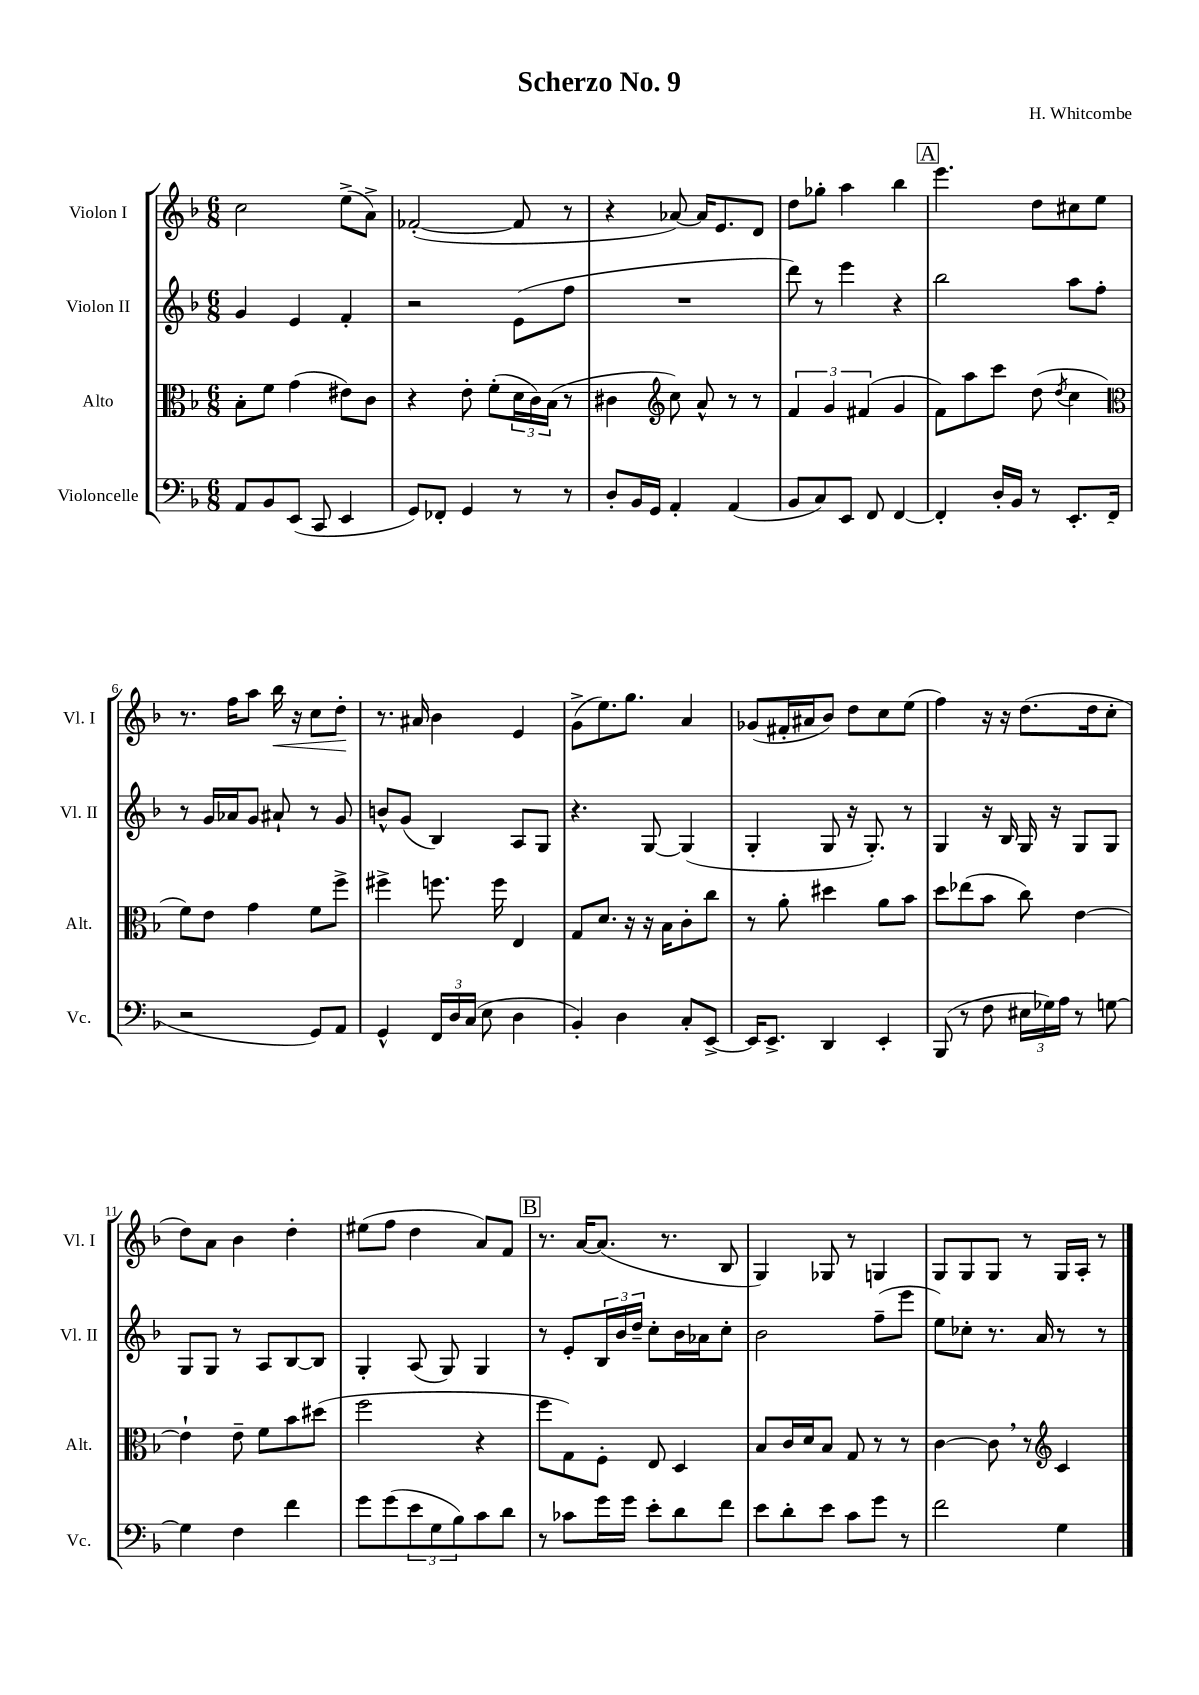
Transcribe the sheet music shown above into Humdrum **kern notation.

**kern	**kern	**kern	**kern	**dynam
*part4	*part3	*part2	*part1	*part1
*staff4	*staff3	*staff2	*staff1	*staff1
*I"Violoncelle	*I"Alto	*I"Violon II	*I"Violon I	*
*I'Vc.	*I'Alt.	*I'Vl. II	*I'Vl. I	*
*clefF4	*clefC3	*clefG2	*clefG2	*
*k[b-]	*k[b-]	*k[b-]	*k[b-]	*
*M6/8	*M6/8	*M6/8	*M6/8	*
=1	=1	=1	=1	=1
8AA/L	8B-'\L	4g/	2cc\	.
8BB-/	8f\J	.	.	.
(8EE/J	(4g\	4e/	.	.
8CC/	.	.	.	.
4EE/	8e#X\L)	4f'/	(8ee^\L	.
.	8c\J	.	8a^\J)	.
=2	=2	=2	=2	=2
8GG/L)	4r	2r	([2f-X'/	.
8FF-X'/J	.	.	.	.
4GG/	8e'\	.	.	.
.	(8f'\L	.	.	.
8r	24d\L	(8e\L	8f-/]	.
.	24c\)	.	.	.
.	(24B-\JJ	.	.	.
8r	8r	8ff\J	8r	.
=3	=3	=3	=3	=3
8D'/L	4c#X\	2.r	4r	.
16BB-/L	.	.	.	.
16GG/JJ	.	.	.	.
*	*clefG2	*	*	*
4AA'/	8cc\)	.	[8a-X/)	.
.	8a^^/	.	16a-/KL]	.
.	.	.	8.e/	.
(4AA/	8r	.	.	.
.	8r	.	8d/J	.
=4	=4	=4	=4	=4
8BB-/L	6f/	8ddd\)	8dd\L	.
8C/)	.	8r	8gg-X'\J	.
.	6g/	.	.	.
8EE/J	.	4eee\	4aa\	.
.	(6f#X/	.	.	.
8FF/	.	.	.	.
[4FF/	4g/	4r	4bb-\	.
!!LO:REH:place=s1:t=A
=5	=5	=5	=5	=5
4FF'/]	8f\L)	2bb-\	4.eee\	.
.	8aa\	.	.	.
16D'/LL	8ccc\J	.	.	.
16BB-/JJ	.	.	.	.
8r	(8dd\	.	8dd\L	.
.	8qdd/	.	.	.
8.EE'/L	4cc\	8aa\L	8cc#X\	.
.	.	8ff'\J	8ee\J	.
(16FF/Jk	.	.	.	.
!!LO:LB:g=z
=6	=6	=6	=6	=6
*	*clefC3	*	*	*
2r	8f\L)	8r	8.r	.
.	8e\J	16g/LL	.	.
.	.	16a-X/J	16ff\KL	.
.	4g\	8g/J	8aa\J	.
!	!	!	!	!LO:HP:b
.	.	8a#X`/	16bb-\	<
.	.	.	16r	.
8GG/L)	8f\L	8r	8cc\L	.
8AA/J	8ff^\J	8g/	8dd'\J	.
.	.	.	.	[
=7	=7	=7	=7	=7
4GG^^/	4ff#X^\	8bn^^/L	8.r	.
.	.	(8g/J	.	.
.	.	.	16a#X/	.
24FF/LL	8.ffn\	4B-/)	4b-\	.
24D/	.	.	.	.
(24C/JJ	.	.	.	.
8E\	.	.	.	.
.	16ff\	.	.	.
4D\	4E/	8A/L	4e/	.
.	.	8G/J	.	.
=8	=8	=8	=8	=8
4BB-'/)	8G/L	4.r	(8g^\L	.
.	8.d/J	.	8.ee\)	.
4D\	.	.	.	.
.	16r	.	8.gg\J	.
.	16r	[8G/	.	.
.	16B-\KL	.	.	.
8C'/L	8c'\	(4G/]	4a/	.
[8EE^/J	8cc\J	.	.	.
=9	=9	=9	=9	=9
16EE/KL]	8r	4G'/	(8g-X/L	.
8.EE^/J	.	.	.	.
.	8a'\	.	16f#X'/L	.
.	.	.	16a#X/J	.
4DD/	4dd#X\	8G/	8b-/J)	.
.	.	16r	8dd\L	.
.	.	8.G'/)	.	.
4EE'/	8a\L	.	8cc\	.
.	8b-\J	8r	(8ee\J	.
=10	=10	=10	=10	=10
(8BBB-/	8dd\L	4G/	4ff\)	.
8r	(8ee-X\	.	.	.
8F\	8b-\J	16r	16r	.
.	.	16B-/	16r	.
24E#X\LL	8cc\)	16G/	(8.dd\L	.
24G-X\)	.	.	.	.
.	.	16r	.	.
24A\JJ	.	.	.	.
8r	[4e\	8G/L	.	.
.	.	.	16dd\k	.
[8Gn\	.	8G/J	8cc'\J	.
!!LO:LB:g=z
=11	=11	=11	=11	=11
4G\]	4e`\]	8G/L	8dd\L)	.
.	.	8G/J	8a\J	.
4F\	8e~\	8r	4b-\	.
.	8f\L	8A/L	.	.
4f\	8b-\	[8B-/	4dd'\	.
.	(8dd#X\J	8B-/J]	.	.
=12	=12	=12	=12	=12
8g\L	2ff\	4G'/	(8ee#X\L	.
(8g\	.	.	8ff\J	.
12e\	.	(8A/	4dd\	.
12G\	.	.	.	.
.	.	8G/)	.	.
12B-\)	.	.	.	.
8c\	4r	4G/	8a/L)	.
8d\J	.	.	8f/J	.
!!LO:REH:place=s1:t=B
=13	=13	=13	=13	=13
8r	8ff\L	8r	8.r	.
8c-X\L	8G\)	8e'/L	.	.
.	.	.	[16a/KL	.
16g\L	8F'\J	24B-/L	(8.a/J]	.
.	.	24b-/	.	.
16g\JJ	.	.	.	.
.	.	24dd~/JJ	.	.
8e'\L	8E/	8cc'\L	.	.
.	.	.	8.r	.
8d\	4D/	16b-\L	.	.
.	.	16a-X\J	.	.
8f\J	.	8cc'\J	8B-/	.
=14	=14	=14	=14	=14
8e\L	8B-/L	2b-\	4G/)	.
8d'\	16c/L	.	.	.
.	16d/J	.	.	.
8e\J	8B-/J	.	8G-X/	.
8c\L	8G/	.	8r	.
8g\J	8r	(8ff~\L	4Gn/	.
8r	8r	8eee\J	.	.
=15	=15	=15	=15	=15
2f\	[4c\	8ee\L)	8G/L	.
.	.	8cc-X'\J	8G/	.
.	8c,\]	8.r	8G/J	.
.	8r	.	8r	.
.	.	16a/	.	.
*	*clefG2	*	*	*
4G\	4c/	8r	16G/LL	.
.	.	.	16A'/JJ	.
.	.	8r	8r	.
==	==	==	==	==
*-	*-	*-	*-	*-
